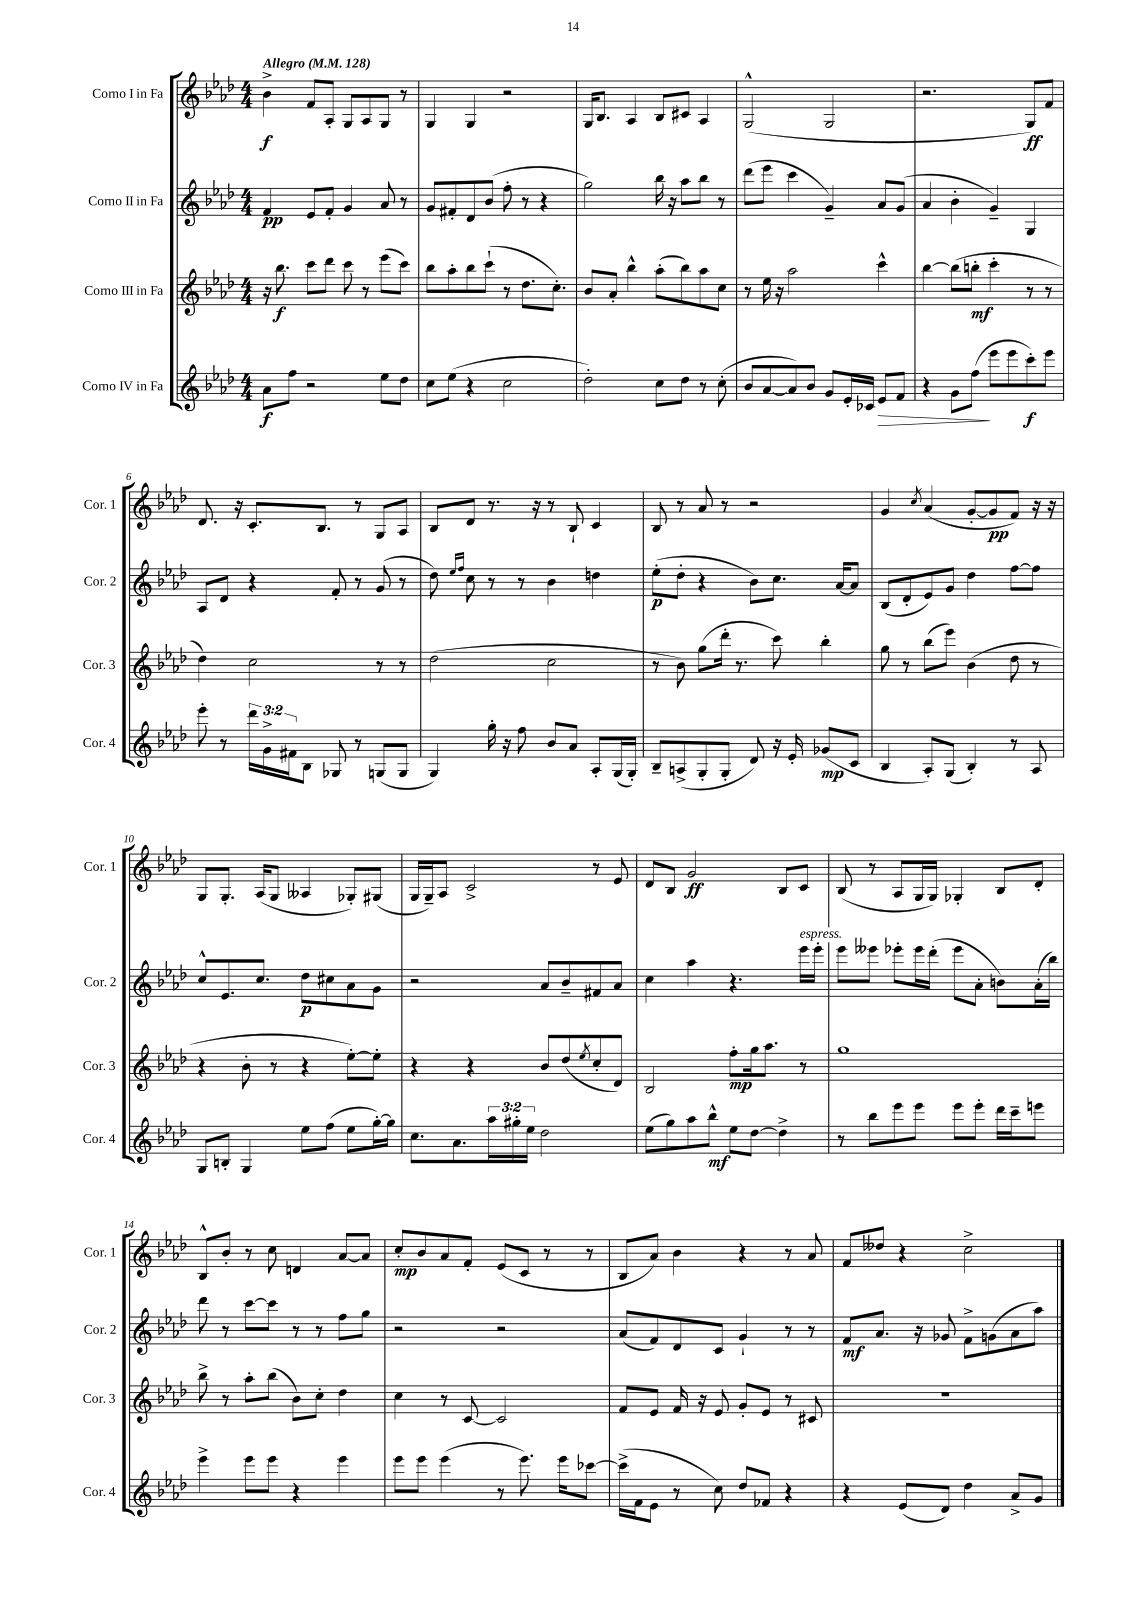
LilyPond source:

<<
\new StaffGroup <<
\new Staff = "s0" \with { instrumentName = "Corno I in Fa" shortInstrumentName = "Cor. 1" } {
    \clef treble \key aes \major \numericTimeSignature \time 4/4 \tempo "Allegro" 4 = 128
    bes'4->\f f'8 aes8-. g8 aes8 g8 r8 |
    g4 g4 r2 |
    g16 bes8. aes4 bes8 cis'8 aes4 |
    g2-^( g2 |
    r2. g8\ff) f'8 |
    des'8. r16 c'8.-. bes8. r8 g8 aes8 |
    bes8 des'8 r8. r16 r8 bes8-! c'4 |
    bes8 r8 aes'8 r8 r2 |
    g'4 \acciaccatura { c''8 } aes'4( g'8~-. g'8\pp f'8) r16 r16 |
    g8 g8.-. aes16( g8 aeses4 ges8-.) gis8( |
    g16 g16--) aes8 c'2-> r8 ees'8 |
    des'8 bes8 g'2\ff bes8 c'8 |
    bes8( r8 aes8 g16 g16) ges4-. bes8 des'8-. |
    bes8-^ bes'8-. r8 c''8 d'4 aes'8~ aes'8 |
    c''8-.\mp bes'8 aes'8 f'8-. ees'8( c'8 r8 r8 |
    bes8 aes'8) bes'4 r4 r8 aes'8 |
    f'8 deses''8 r4 c''2-> \bar "|." |
}
\new Staff = "s1" \with { instrumentName = "Corno II in Fa" shortInstrumentName = "Cor. 2" } {
    \clef treble \key aes \major \numericTimeSignature \time 4/4
    f'4\pp ees'8 f'8-. g'4 aes'8 r8 |
    g'8 fis'8-. des'8 bes'8( f''8-. r8 r4 |
    g''2) bes''16 r16 aes''8 bes''8 r8 |
    des'''8( ees'''8 c'''4 g'4--) aes'8 g'8( |
    aes'4 bes'4-. g'4--) g4 |
    aes8 des'8 r4 f'8-. r8 g'8( r8 |
    des''8) \grace { ees''16 f''16 } c''8 r8 r8 bes'4 d''4 |
    ees''8-.\p( des''8-. r4 bes'8) c''8. aes'16~ aes'8 |
    bes8( des'8-. ees'8) g'8 des''4 f''8~ f''8 |
    c''8-^ ees'8. c''8. des''8\p cis''8 aes'8 g'8 |
    r2 aes'8 bes'8-- fis'8 aes'8 |
    c''4 aes''4 r4. ees'''16^\markup { \italic "espress." } ees'''16-. |
    ees'''8 eeses'''8 ees'''8-. ees'''16 des'''16-.( ees'''8 aes'8-. b'8) aes'16-.( bes''16) |
    des'''8 r8 c'''8~ c'''8 r8 r8 f''8 g''8 |
    r2 r2 |
    aes'8( f'8) des'8 c'8 g'4-! r8 r8 |
    f'8\mf aes'8. r16 ges'8 f'8-> g'8( aes'8 aes''8) \bar "|." |
}
\new Staff = "s2" \with { instrumentName = "Corno III in Fa" shortInstrumentName = "Cor. 3" } {
    \clef treble \key aes \major \numericTimeSignature \time 4/4
    r16 bes''8.\f c'''8 des'''8 c'''8 r8 ees'''8( c'''8) |
    bes''8 aes''8-. bes''8 c'''8-!( r8 des''8. c''8.-.) |
    bes'8 aes'8-. bes''4-^ aes''8-.( bes''8) aes''8 c''8 |
    r8 ees''16 r16 aes''2 c'''4-^ |
    bes''4~ bes''8( b''8-.\mf c'''4-. r8 r8 |
    des''4) c''2 r8 r8 |
    des''2( c''2 |
    r8 bes'8) g''8( des'''16-. r8. c'''8) bes''4-. |
    g''8 r8 bes''8( ees'''8) bes'4( des''8 r8 |
    r4 bes'8-. r8 r4 ees''8~-.) ees''8-. |
    r4 r4 bes'8 des''8( \acciaccatura { ees''8 } c''8-. des'8) |
    bes2 f''8-.\mp g''16 aes''8. r8 |
    g''1 |
    bes''8-> r8 aes''8-. bes''8( bes'8) c''8-. des''4 |
    c''4 r8 c'8~ c'2 |
    f'8 ees'8 f'16 r16 ees'8 g'8-. ees'8 r8 cis'8 |
    R1 \bar "|." |
}
\new Staff = "s3" \with { instrumentName = "Corno IV in Fa" shortInstrumentName = "Cor. 4" } {
    \clef treble \key aes \major \numericTimeSignature \time 4/4 \override Staff.TupletNumber.text = #tuplet-number::calc-fraction-text
    aes'8\f f''8 r2 ees''8 des''8 |
    c''8 ees''8( r4 c''2 |
    des''2-.) c''8 des''8 r8 c''8-.( |
    bes'8 aes'8~ aes'8) bes'8 g'8 ees'16-. ces'16 ees'8\> f'8 |
    r4 g'8 f''8\!( ees'''8 ees'''8 c'''8-.\f) ees'''8 |
    ees'''8-. r8 \tuplet 3/2 { des'''16 g'16-> fis'16 } bes8 ges8 r8 g8( g8 |
    g4) g''16-. r16 f''8 bes'8 aes'8 aes8-. g16( g16-.) |
    bes8-- a8->( g8-. g8-. des'8) r16 ees'16-. ges'8\mp( c'8 |
    bes4 aes8-.) g8( bes4-.) r8 aes8 |
    g8 b8-. g4 ees''8 f''8( ees''8 g''16~-.) g''16 |
    c''8. aes'8. \tuplet 3/2 { aes''16 gis''16-. ees''16 } des''2 |
    ees''8( g''8) aes''8 bes''8-^\mf ees''8 des''8~ des''4-> |
    r8 bes''8 ees'''8 ees'''8 ees'''8 ees'''8-. des'''16 c'''16-- e'''8 |
    ees'''4-> ees'''8 ees'''8 r4 ees'''4 |
    ees'''8 ees'''8 ees'''4( r8 ees'''8.) ees'''16 ces'''8~ |
    ces'''16->( f'16 ees'8 r8 c''8) des''8 fes'8 r4 |
    r4 ees'8( des'8) des''4 aes'8-> g'8 \bar "|." |
}
>>
>>
